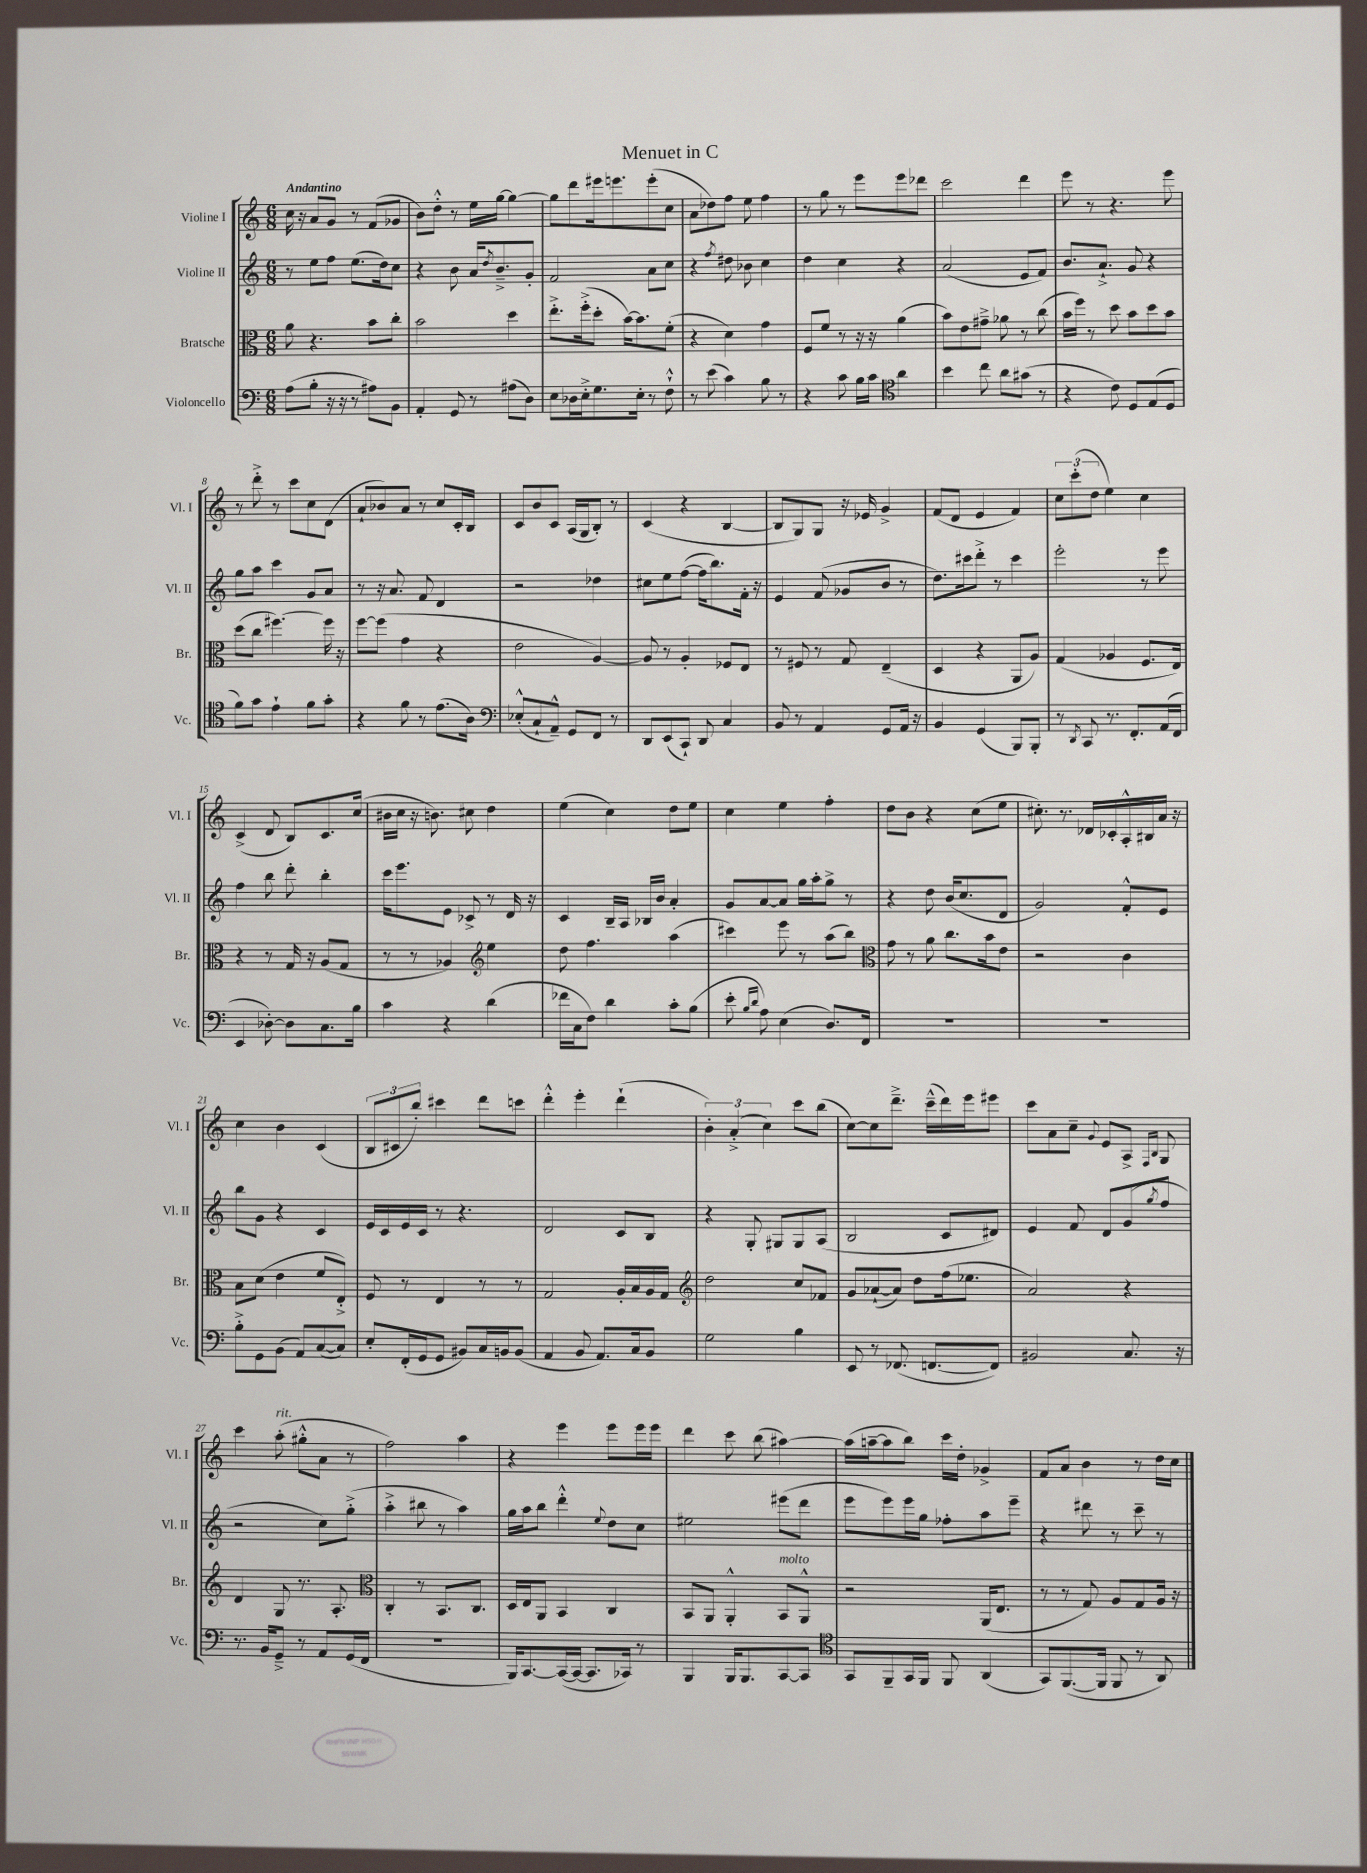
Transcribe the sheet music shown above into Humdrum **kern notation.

**kern	**kern	**kern	**kern
*staff4	*staff3	*staff2	*staff1
*clefF4	*clefC3	*clefG2	*clefG2
*k[]	*k[]	*k[]	*k[]
*M6/8	*M6/8	*M6/8	*M6/8
(8A\L	8a\	8r	16cc\
.	.	.	16r
8B'\J	4.r	8ee\L	8a/L
16r	.	8ff\J	8g/J
16r	.	.	.
8r	.	(8.ee\L	8r
8A#\L)	8b\L	.	(8f/L
.	.	16dd\k)	.
8BB\J	8cc'\J	8cc\J	8g-/J
=	=	=	=
4AA'/	2b\	4r	8b\L)
.	.	.	8dd'^^\J
8GG/	.	8b\	8r
8r	.	16a/LK	16ee\LL
.	.	8qdd/	.
.	.	8.b~^/	[16gg\JJ
(8A#\L	4dd\	.	4gg\_
8D\J)	.	8g'/J	.
=	=	=	=
8E\L	8.ee'^\L	2f/	8gg\]L
16D-\L	.	.	8ddd\
16E'^\J	(16ff'^\k	.	.
8.G\	8dd'\J	.	16eee#\k
.	.	.	8.eee\
.	[16b\LK)	.	.
16E'\Jk	8.b\]	.	.
8r	.	8a\L	(8eee'\
8F`^^\	(8f'\J	8cc\J	8cc\J
=	=	=	=
8r	4r	4r	8a\L
(8e\	.	.	8dd-\)
.	.	8qff/	.
4c\)	4d\)	8dd#\	8ff\J
.	.	8b-\	8ee\
8B\	4g\	4cc\	4ff\
8r	.	.	.
=	=	=	=
4r	8F/L	4dd\	8r
.	8f/J	.	8gg\
8c\	8r	4cc\	8r
16B\LL	16r	.	8eee\L
16c\JJ	16r	.	.
*clefC4	*	*	*
4a\	(4a\	4r	8eee\
.	.	.	8ddd-\J
=	=	=	=
4b\	8b\L)	(2a/	2ccc\
.	8e\	.	.
8cc\	8g#~^\J	.	.
8a\L	8a-\	.	.
(8g#\J	8r	8e/L	4ddd\
8r	(8cc\	8f/J)	.
=	=	=	=
4r	16b\LL	8.b/L	8eee\
.	16ff\JJ)	.	.
.	8r	.	8r
.	.	8.a`^/J	.
8c\)	8dd\	.	4.r
8D/L	8b\L	8g/	.
(8E/	8dd\	4r	.
8D/J	8b\J	.	8eee\
=	=	=	=
8f\L)	(8dd\L	8gg\L	8r
8g\J	8cc\J	8aa\J	8ddd'^\
4e`\	[4.ff#\)	4ccc\	8r
.	.	.	8ccc\L
8f\L	.	8g/L	8cc\
8g'\J	16ff#\]	8a/J	(8d\J
.	16r	.	.
=	=	=	=
4r	[8ff\L	8r	8a`/L
.	(8ff\]J	16r	8b-/)
.	.	8.a/	.
8f\	4g\	.	8a/J
8r	.	8f/	8r
(8.e\L	4r	4d/	8cc/L
.	.	.	16c'/L
16A\Jk)	.	.	16B/JJ
=	=	=	=
*clefF4	*	*	*
(8E-'^^/L	2e\	2r	8c/L
8C`/	.	.	8b/
8AA~^^/J)	.	.	8c/J
8GG/L	.	.	(16A/LL
.	.	.	16G/J
8FF/J	[4A/)	4dd-\	8B'/J)
8r	.	.	8r
=	=	=	=
8DD/L	8A/]	8cc#\L	(4c/
(8EE/	8r	8ee\	.
8CC`/J)	4A'/	([8ff\J	4r
8DD/	.	16ff\]LK	.
.	.	8.bb\)	.
4C/	8F-/L	.	[4B/
.	8E/J	16f'\Jk	.
.	.	16r	.
=	=	=	=
8BB/	8r	4e/	8B/]L
8r	8F#/	.	8G/)
4AA/	8r	(8f/	8G/J
.	8G/	8g-/L	16r
.	.	.	16e-/
8GG/L	(4E~/	8b/J	4g^/
16AA/Jk	.	8r	.
16r	.	.	.
=	=	=	=
4BB/	4D/	8.dd\L)	(8f/L
.	.	.	8d/J
.	.	16ccc#\k	.
(4GG/	4r	8ddd'^\J	4e/
.	.	8r	.
8BBB/L)	8AA/L	4ccc#\	4f/)
8BBB'/J	8A/J)	.	.
=	=	=	=
8r	(4G/	2eee'\	12cc\L
.	.	.	(12ccc'\
8qDD/	.	.	.
8CC/	.	.	.
.	.	.	12dd\J
8.r	4A-/	.	4ee\)
8.FF'/L	.	.	.
.	8.F/L	8r	4cc\
(16AA/L	.	8eee\	.
16FF/JJ	16E/Jk)	.	.
=	=	=	=
4EE/	4r	4ff\	(4c^/
[8D-'\)	8r	8bb\	8d/
8D-\]L	16G/	8ddd'\	8B/L)
.	16r	.	.
8.C\	(8A/L	4bb'\	8.c/
.	8G/J	.	.
16B\Jk	.	.	(16cc/Jk
=	=	=	=
4c\	8r	16ccc\LK	16b#\LL
.	.	8.eee\	16cc\JJ
.	8r	.	16r
.	.	.	8.b\)
4r	4A-/)	8e\J	.
.	.	8c-^/	8cc#\
*	*clefG2	*	*
(4d\	4ee\	8r	4dd\
.	.	16d/	.
.	.	16r	.
=	=	=	=
16f-\LL	8dd\	4c/	(4ee\
16C\J	.	.	.
8F\J)	4.ff\	.	.
4d\	.	16B~/LL	4cc\)
.	.	16A/JJ	.
.	.	16B-/LL	.
.	.	16b/JJ	.
8c'\L	(4aa\	4a'/	8dd\L
(8B\J	.	.	8ee\J
=	=	=	=
8e'\	4ccc#\)	8g/L	4cc\
16qqB/LL	.	.	.
16qqd/JJ	.	.	.
8A\)	.	[8a/	.
(4E\	8eee\	8a/]J	4ee\
.	8r	16gg\LL	.
.	.	16aa'\J	.
8.D/L)	(8aa\L	8gg^\J	4ff'\
.	8bb\J)	8r	.
16FF/Jk	.	.	.
=	=	=	=
*	*clefC3	*	*
2.r	8g\	4r	8dd\L
.	8r	.	8b\J
.	8a\	8dd\	4r
.	8.cc\L	(16b/LK	.
.	.	8.cc/	.
.	.	.	(8cc\L
.	16b\k	.	.
.	8e\J	8d/J	8ee\J
=	=	=	=
2.r	2r	2g/)	8.cc#'\)
.	.	.	8.r
.	.	.	16d-/LL
.	.	.	16c-'/
.	4c\	8f'^^/L	16A'^^/
.	.	.	16B#/
.	.	8e/J	16a/JJ
.	.	.	16r
=	=	=	=
8B'^\L	8B\L	8bb\L	4cc\
8GG\	(8d\J	8g\J	.
(8BB\J	4e\	4r	4b\
8AA/L)	.	.	.
([8C/	8f/L	4c/	(4c/
8C/]J)	8E'^/J)	.	.
=	=	=	=
8E'/L	8F/	16e/LL	12B/L
.	.	16c/	.
.	.	.	12c#/
(16FF'/L	8r	16e/	.
.	.	.	12bb'/J)
16GG/J	.	16c/JJ	.
8GG/J	4E/	8r	4ccc#\
8BB#/L)	.	4.r	.
16C/L	8r	.	8ddd\L
16BB/J	.	.	.
(8BB/J	8r	.	8ccc\J
=	=	=	=
4AA/	2G/	2d/	4ddd'^^\
8BB/	.	.	4eee'\
8.AA/L)	.	.	.
.	16A'/LL	8c/L	(4ddd`\
16C/k	16B/	.	.
8BB/J	16A/	8B/J	.
.	16G/JJ	.	.
=	=	=	=
*	*clefG2	*	*
2G\	2dd\	4r	6b'\)
.	.	.	(6a'^/
.	.	8G'/	.
.	.	.	6cc\)
.	.	8G#/L	.
4B\	8cc/L	8G#/	8ccc\L
.	8f-/J	(8A/J	(8bb\J
=	=	=	=
8EE/	8g/L	2B/	[8cc\L)
8r	([8a-`/	.	8cc\]
(8.FF-/	8a-/]J)	.	8.ddd~^\J
.	8dd\L	.	.
[8.FF/L	.	.	(16ccc~^^\LL
.	(16ff\k	8c/L	16ddd\)
.	8.ee-\J	.	16eee\J
8FF/]J)	.	8d#/J)	8eee#\J
=	=	=	=
2BB#/	2a/)	4e/	8ccc\L
.	.	.	8a\
.	.	8f/	8cc~\J
.	.	.	8qqg/
.	.	8d/L	8e/L
8.C/	4r	(8g/	8A^/J
.	.	.	16qqF/LL
.	.	8qgg/	16qqB/JJ
.	.	8ff/J	8G/
16r	.	.	.
=	=	=	=
8.r	4d/	2r	4ccc\
16BB/LK	.	.	.
8GG~^/J	8G/	.	(8aa'\
8r	8.r	.	8gg#'^^\L
8AA/L	.	8cc\L)	8a\J
.	8.A'/	.	.
(16GG/L	.	(8gg'^\J	8r
16FF/JJ	.	.	.
=	=	=	=
*	*clefC3	*	*
2.r	4C'/	4aa'^\	2ff\)
.	8r	8bb#\	.
.	8.BB/L	8r	.
.	.	4aa\)	4aa\
.	8.C/J	.	.
=	=	=	=
16BBB/LK)	16D/LL	16gg\LL	4r
[8.CC/	16E/J	16aa\J	.
.	8AA/J	8bb\J	.
(16CC/_L	4BB/	4ddd'^^\	4eee\
16CC/_JJ	.	.	.
8.CC/]L	.	.	.
.	.	8qqee/	.
.	4C/	8dd\L	8eee\L
16CC-/Jk)	.	.	.
8r	.	8cc\J	16eee\L
.	.	.	16eee\JJ
=	=	=	=
4BBB/	8BB/L	2ee#\	4ddd\
.	8AA/J	.	.
16BBB/LK	4AA'^^/	.	8ccc\
8.BBB/	.	.	.
.	.	.	(8bb\
[8CC/	8BB/L	(8eee#\L	[4aa#\)
8CC/]J	8AA^^/J	8ddd\J	.
=	=	=	=
*clefC4	*	*	*
8GG/L	2r	8eee\L	(16aa#\]LL
.	.	.	[16aa~\J
8FF~/	.	8eee\)	8aa\]
16GG/L	.	16eee\L	8bb\J)
16FF/JJ	.	16gg\JJ	.
8FF/	.	8ff-'\L	16ccc\LL
.	.	.	16dd'\JJ
(4AA/	(16AA/LK	8aa\	4g-^/
.	8.E/J	.	.
.	.	8eee~\J	.
=	=	=	=
8GG/L)	8r	4r	8f/L
([8.FF/	8r	.	8a/J
.	8G/)	8ddd#\	4b\
16FF/]Jk	.	.	.
8FF/	8A/L	8r	.
8r	8G/	8ccc~\	8r
8AA/)	16A/Jk	8r	16dd\LL
.	16r	.	16cc\JJ
==	==	==	==
*-	*-	*-	*-
